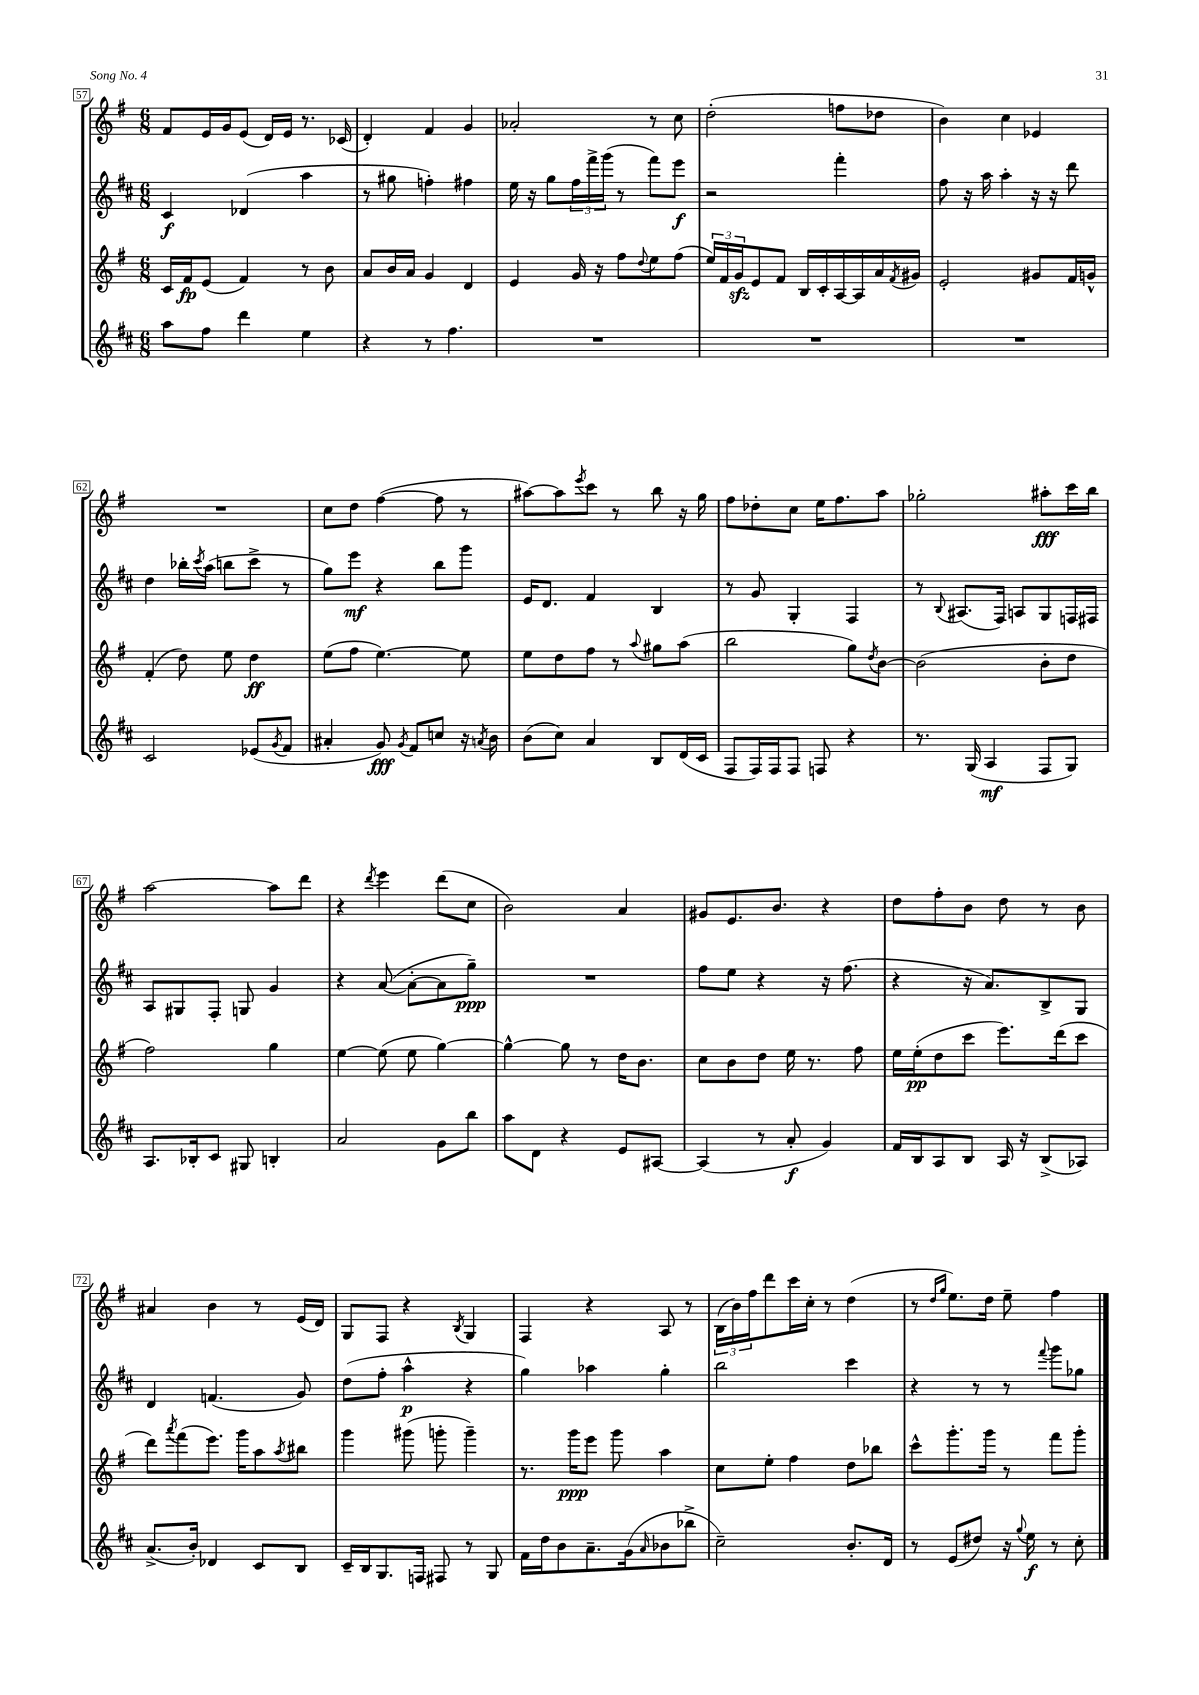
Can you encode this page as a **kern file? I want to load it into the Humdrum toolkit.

**kern	**kern	**kern	**kern
*staff4	*staff3	*staff2	*staff1
*clefG2	*clefG2	*clefG2	*clefG2
*k[f#c#]	*k[f#]	*k[f#c#]	*k[f#]
*M6/8	*M6/8	*M6/8	*M6/8
8aa	16c	4c#	8f#
.	16f#	.	.
8ff#	(8e	.	16e
.	.	.	16g
4ddd	4f#)	(4d-	(8e
.	.	.	16d)
.	.	.	16e
4ee	8r	4aa	8.r
.	8b	.	.
.	.	.	(16c-
=	=	=	=
4r	8a	8r	4d')
.	16b	8gg#	.
.	16a	.	.
8r	4g	4ff')	4f#
4.ff#	.	.	.
.	4d	4ff#	4g
=	=	=	=
2.r	4e	16ee	2a-'
.	.	16r	.
.	.	8gg	.
.	16g	24ff#	.
.	.	24fff#^	.
.	16r	.	.
.	.	(24ggg	.
.	8ff#	8r	.
.	8qqdd	.	.
.	8ee	8fff#)	8r
.	(8ff#	8eee	8cc
=	=	=	=
2.r	24ee)	2r	(2dd'
.	24f#	.	.
.	24g	.	.
.	8e	.	.
.	8f#	.	.
.	16B	.	.
.	16c'	.	.
.	[16A	4fff#'	8ff
.	16A]	.	.
.	16a	.	8dd-
.	8qf#	.	.
.	16g#	.	.
=	=	=	=
2.r	2e'	8ff#	4b)
.	.	16r	.
.	.	16aa	.
.	.	4aa'	4cc
.	8g#	16r	4e-
.	.	16r	.
.	16f#	8ddd	.
.	16g^^	.	.
=	=	=	=
2c#	(4f#'	4dd	2.r
.	8dd)	16bb-'	.
.	.	8qccc#	.
.	.	(16aa	.
.	8ee	8bb	.
(8e-	4dd	8ccc#^	.
8qg	.	.	.
8f#	.	8r	.
=	=	=	=
4a#'	(8ee	8gg)	8cc
.	8ff#	8eee	8dd
8g)	[4.ee)	4r	([4ff#
8qg	.	.	.
8f#	.	.	.
8cc	.	8bb	8ff#]
16r	8ee]	8ggg	8r
8qa	.	.	.
16b	.	.	.
=	=	=	=
(8b	8ee	16e	[8aa#)
.	.	8.d	.
8cc#)	8dd	.	8aa#]
.	.	.	8qeee
4a	8ff#	4f#	8ccc
.	8r	.	8r
.	8qqaa	.	.
8B	8gg#	4B	8bb
(16d	(8aa	.	16r
16c#	.	.	16gg
=	=	=	=
8F#	2bb	8r	8ff#
16F#)	.	8g	8dd-'
16F#	.	.	.
8F#	.	4G'	8cc
8F	.	.	16ee
.	.	.	8.ff#
4r	8gg)	4F#	.
.	8qdd	.	.
.	[8b	.	8aa
=	=	=	=
8.r	(2b]	8r	2gg-'
.	.	8qqB	.
.	.	(8.A#	.
(16G	.	.	.
4A	.	.	.
.	.	16F#)	.
.	.	8A	.
8F#	8b'	8G	8aa#'
8G)	8dd	16F	16ccc
.	.	16F#	16bb
=	=	=	=
8.A	2ff#)	8A	[2aa
.	.	8G#	.
16B-'	.	.	.
8c#	.	8F#'	.
8G#	.	8G	.
4B'	4gg	4g	8aa]
.	.	.	8ddd
=	=	=	=
2a	[4ee	4r	4r
.	.	.	8qddd
.	(8ee]	([8a	4eee
.	8ee	8a'_	.
8g	[4gg)	8a]	(8ddd
8bb	.	8gg~)	8cc
=	=	=	=
8aa	4gg^^_	2.r	2b)
8d	.	.	.
4r	8gg]	.	.
.	8r	.	.
8e	16dd	.	4a
.	8.b	.	.
[8A#	.	.	.
=	=	=	=
(4A#]	8cc	8ff#	8g#
.	8b	8ee	8.e
8r	8dd	4r	.
.	.	.	8.b
8a'	16ee	.	.
.	8.r	.	.
4g)	.	16r	4r
.	.	(8.ff#	.
.	8ff#	.	.
=	=	=	=
16f#	16ee	4r	8dd
16B	(16ee'	.	.
8A	8dd	.	8ff#'
8B	8ccc	16r	8b
.	.	8.a)	.
16A	8.eee)	.	8dd
16r	.	.	.
(8B^	.	8B^	8r
.	(16ddd	.	.
8A-)	8ccc	8G	8b
=	=	=	=
(8.a^	8ddd)	4d	4a#
.	8qaaa	.	.
.	(8fff#	.	.
16b')	.	.	.
4d-	8.eee)	(4.f	4b
.	16ggg	.	.
8c#	8aa	.	8r
.	8qaa	.	.
8B	8bb#	8g)	(16e
.	.	.	16d)
=	=	=	=
16c#~	4ggg	(8dd	8G
16B	.	.	.
8.G	.	8ff#'	8F#
.	(8ggg#	4aa^^	4r
16F	.	.	.
8F#	8ggg'	.	.
.	.	.	8qB
8r	4ggg~)	4r	4G
8G	.	.	.
=	=	=	=
16f#	8.r	4gg)	4F#
16dd	.	.	.
8b	.	.	.
.	16ggg	.	.
8.a~	8eee	4aa-	4r
.	8ggg	.	.
(16g	.	.	.
16qqa	.	.	.
8b-	4aa	4gg'	8A
8bb-^	.	.	8r
=	=	=	=
2cc#~)	8cc	2bb	(24B
.	.	.	24b)
.	.	.	24ff#
.	8ee'	.	8ddd
.	4ff#	.	16ccc
.	.	.	16cc'
.	.	.	8r
8.b'	8dd	4ccc#	(4dd
.	8bb-	.	.
16d	.	.	.
=	=	=	=
8r	8ccc^^	4r	8r
.	.	.	16qqdd
.	.	.	16qqgg
(8e	8.ggg'	.	8.ee)
8dd#)	.	8r	.
.	16ggg	.	16dd
16r	8r	8r	8ee~
8qqgg	.	.	.
16ee	.	.	.
.	.	8qqfff#	.
8r	8fff#	8ggg	4ff#
8cc#'	8ggg'	8gg-	.
==	==	==	==
*-	*-	*-	*-
